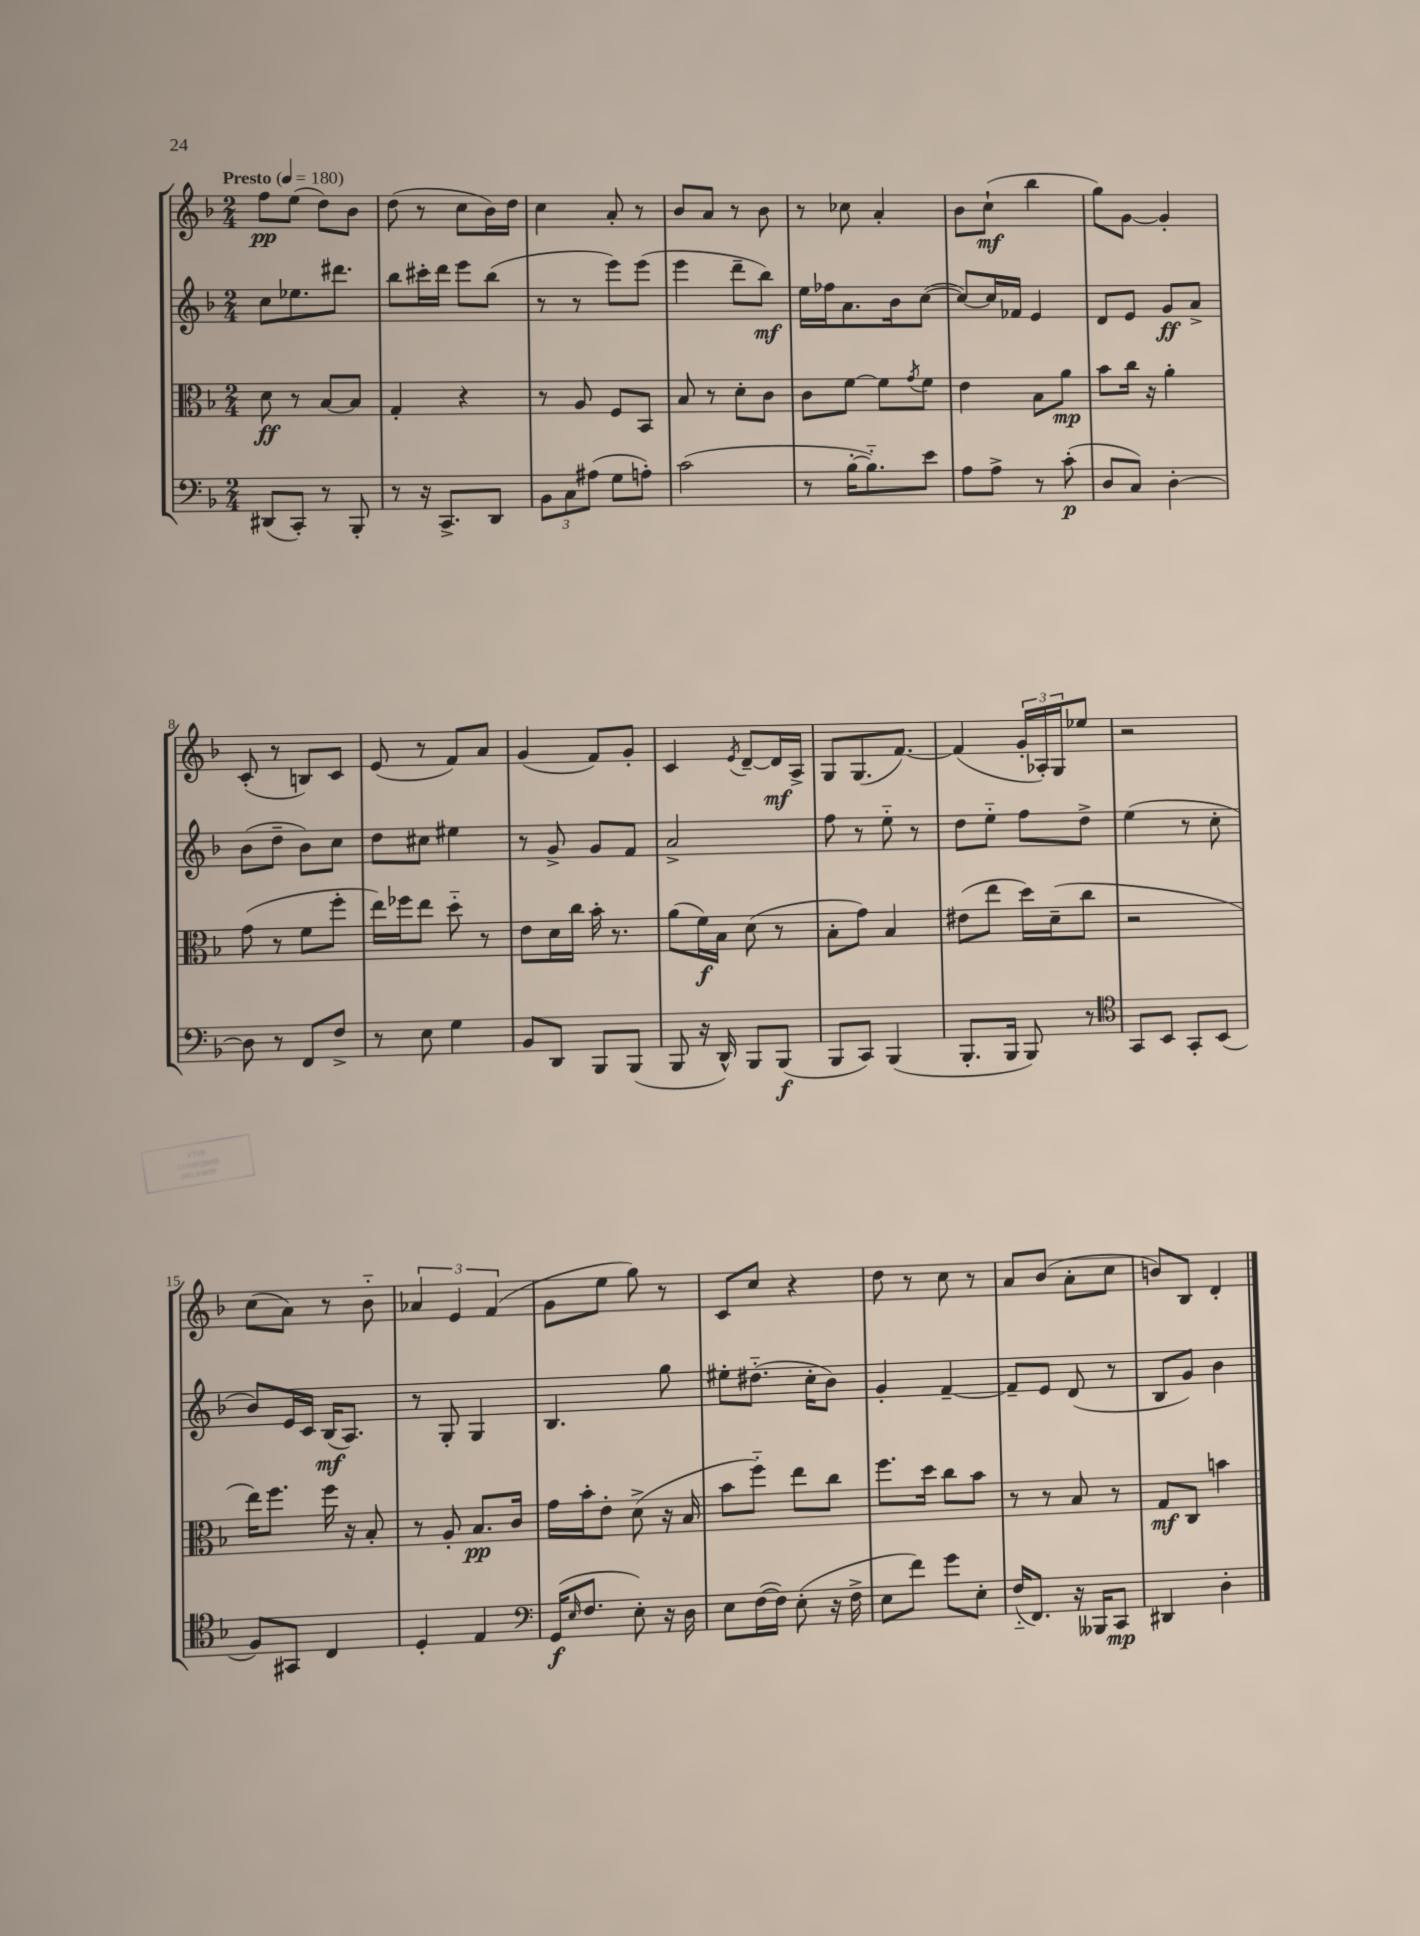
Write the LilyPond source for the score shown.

<<
\new StaffGroup <<
\new Staff = "s0" {
    \clef treble \key f \major \numericTimeSignature \time 2/4 \tempo "Presto" 4 = 180
    f''8\pp e''8( d''8) bes'8 |
    d''8( r8 c''8 bes'16) d''16 |
    c''4 a'8-. r8 |
    bes'8 a'8 r8 bes'8 |
    r8 ces''8 a'4-. |
    bes'8 c''8-!\mf( bes''4 |
    g''8) g'8~ g'4-. |
    c'8-.( r8 b8) c'8 |
    e'8( r8 f'8) a'8 |
    g'4( f'8) g'8-. |
    c'4 \acciaccatura { e'8 } d'8~-- d'16\mf a16-> |
    g8 g8.( f'8.~) |
    f'4( \tuplet 3/2 { g'16-. aes16-.) g16 } ees''8 |
    r2 |
    c''8( a'8) r8 bes'8-_ |
    \tuplet 3/2 { aes'4 e'4 f'4( } |
    g'8 e''8 g''8) r8 |
    c'8 c''8 r4 |
    d''8 r8 c''8 r8 |
    a'8 bes'8( a'8-. c''8 |
    b'8) bes8 d'4-. \bar "|." |
}
\new Staff = "s1" {
    \clef treble \key f \major \numericTimeSignature \time 2/4
    c''8 ees''8. dis'''8. |
    bes''8 cis'''16-. d'''16 e'''8 bes''8( |
    r8 r8 e'''8) e'''8( |
    e'''4 d'''8-- bes''8\mf) |
    e''16 fes''16 a'8. bes'16 c''8~( |
    c''8~) c''16 fes'16 e'4 |
    d'8 e'8 g'8\ff a'8-> |
    bes'8( d''8-- bes'8) c''8 |
    d''8 cis''8 eis''4 |
    r8 g'8-> g'8 f'8 |
    a'2-> |
    f''8 r8 e''8-_ r8 |
    d''8 e''8-_ f''8 d''8-> |
    e''4( r8 c''8-. |
    bes'8) e'16 c'16 bes16\mf( a8.) |
    r8 g8-. g4 |
    bes4. g''8 |
    eis''8-. dis''8.-_( c''16-. bes'8) |
    g'4-. f'4~-- |
    f'8-- e'8 d'8( r8 |
    bes8 g'8) bes'4 \bar "|." |
}
\new Staff = "s2" {
    \clef alto \key f \major \numericTimeSignature \time 2/4
    d'8\ff r8 bes8~ bes8 |
    g4-. r4 |
    r8 a8 f8 bes,8 |
    bes8 r8 d'8-. c'8 |
    c'8 f'8~ f'8 \acciaccatura { g'8 } f'8 |
    e'4 bes8 a'8\mp |
    bes'8 c''16 r16 a'4-. |
    g'8( r8 f'8 f''8-. |
    e''16) fes''16 e''8 d''8-_ r8 |
    e'8 d'16 c''16 bes'16-. r8. |
    a'8( f'16\f) bes16 d'8( r8 |
    bes8-. g'8) bes4 |
    eis'8( e''8 d''16) d'16--( c''8 |
    r2 |
    e''16) f''8. f''16 r16 bes8-. |
    r8 a8-. bes8.\pp c'16 |
    g'16 bes'16-. e'8-. d'8->( r16 bes16 |
    bes'8 f''8-_) e''8 c''8 |
    f''8. d''16 c''8 bes'8 |
    r8 r8 bes8 r8 |
    g8\mf c8 b'4 \bar "|." |
}
\new Staff = "s3" {
    \clef bass \key f \major \numericTimeSignature \time 2/4
    dis,8( c,8-.) r8 bes,,8-. |
    r8 r16 c,8.-> d,8 |
    \tuplet 3/2 { bes,8 c8 ais8( } g8 a8-.) |
    c'2( |
    r8 bes16~-. bes8.-_) e'8 |
    a8 a8-> r8 c'8-.\p( |
    d8 c8) d4~-. |
    d8 r8 f,8 f8-> |
    r8 e8 g4 |
    bes,8 d,8 bes,,8 bes,,8( |
    bes,,8 r16 d,16-^) bes,,8 bes,,8\f( |
    bes,,8 c,8) bes,,4( |
    bes,,8.-. bes,,16 bes,,8) r8 |
    \clef tenor g,8 bes,8 g,8-. bes,8( |
    f8) gis,8 c4 |
    d4-. e4 |
    \clef bass g,16\f( \grace { e16 } f8. e8-.) r16 d16 |
    e8 f16~( f16) e8-.( r16 f16-> |
    e8 f'8) g'8 e8-. |
    f16-_( f,8.) r16 beses,,16 c,8\mp |
    dis,4 d4-. \bar "|." |
}
>>
>>
